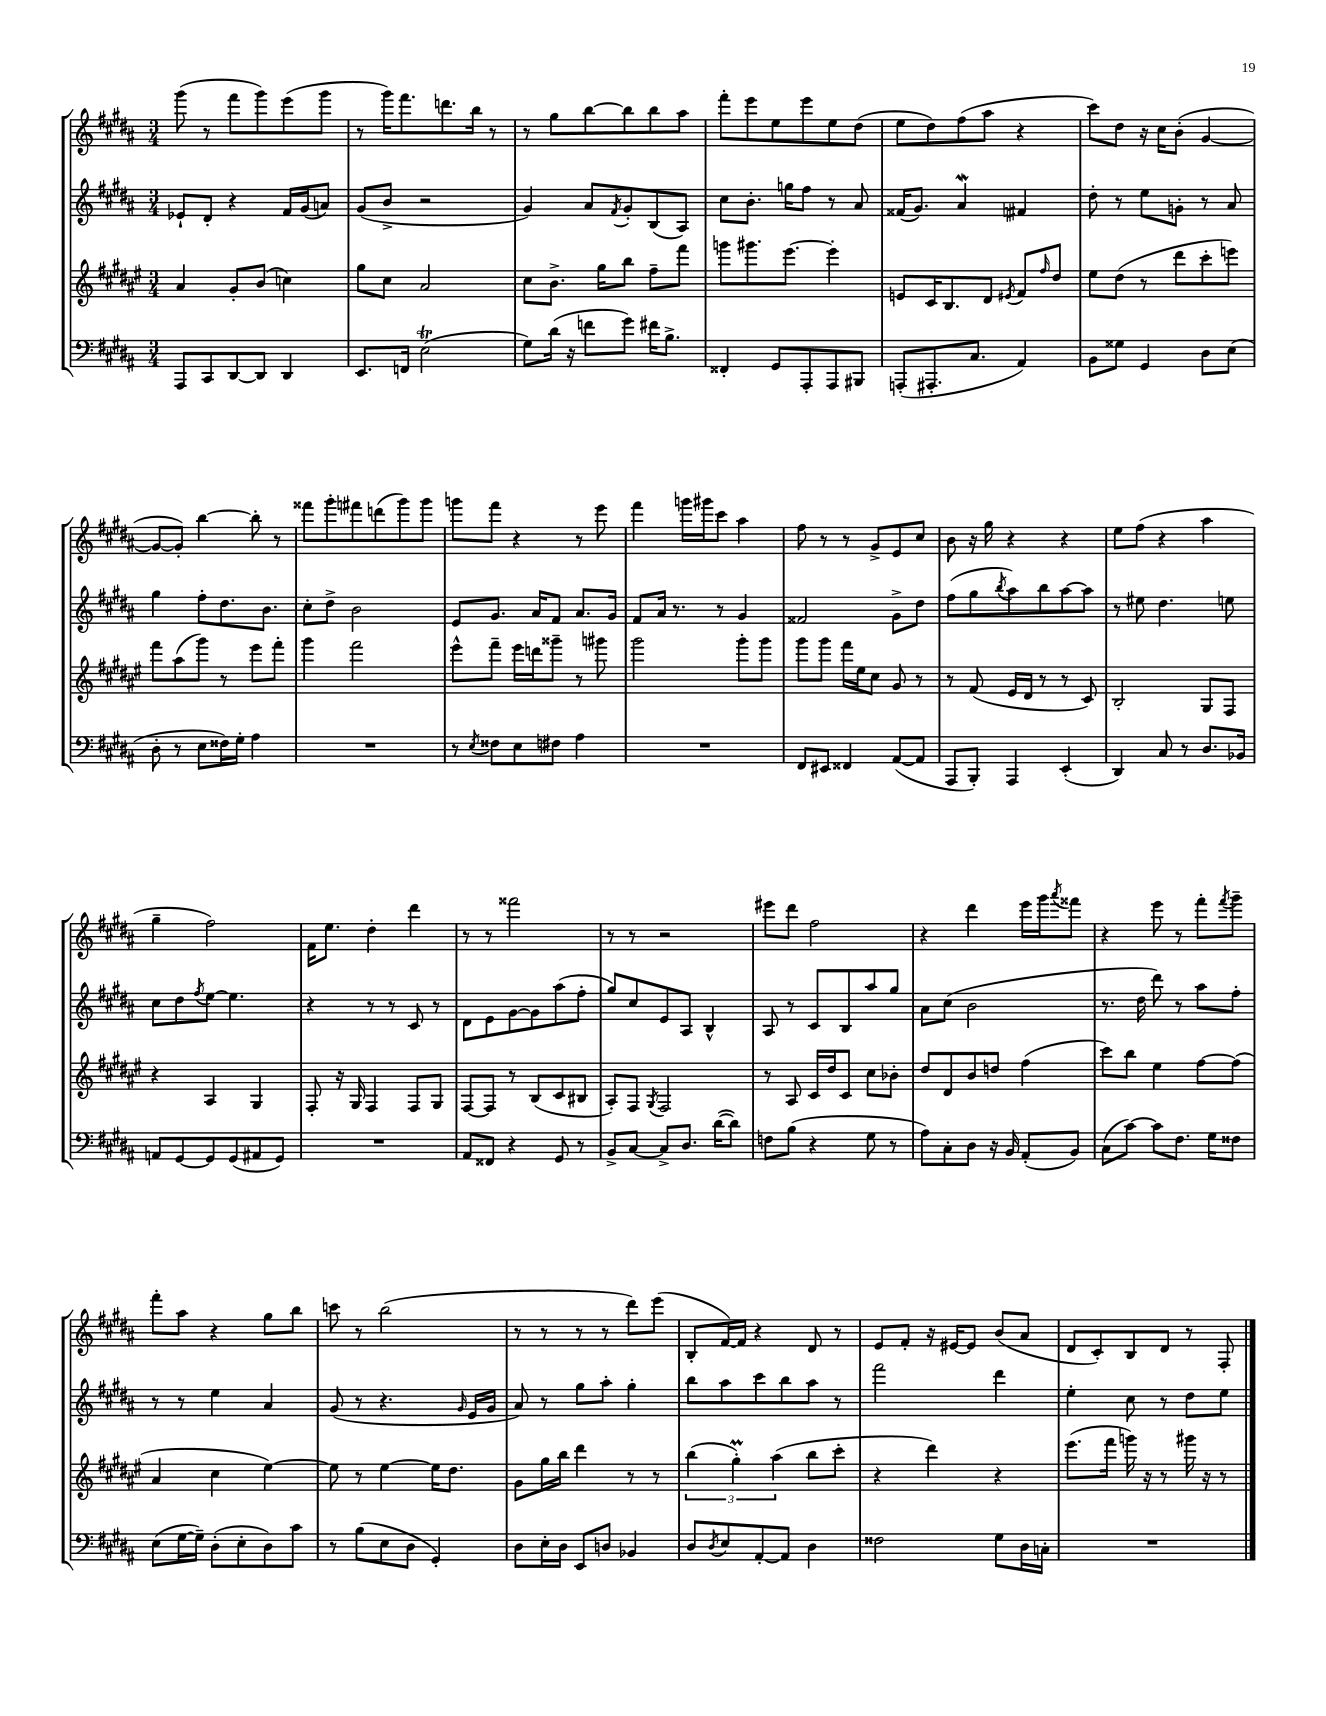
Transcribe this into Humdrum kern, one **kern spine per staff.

**kern	**kern	**kern	**kern
*staff4	*staff3	*staff2	*staff1
*clefF4	*clefG2	*clefG2	*clefG2
*k[f#c#g#d#a#]	*k[f#c#g#d#a#e#]	*k[f#c#g#d#a#]	*k[f#c#g#d#a#]
*M3/4	*M3/4	*M3/4	*M3/4
8AAA#/L	4a#/	8e-`/L	(8ggg#\
8CC#/	.	8d#'/J	8r
[8DD#/	8g#'/L	4r	8fff#\L
8DD#/]J	(8b/J	.	8ggg#\)
4DD#/	4cc\)	16f#/LL	(8eee\
.	.	(16g#/J	.
.	.	8a/J)	8ggg#\J
=	=	=	=
8.EE/L	8gg#\L	(8g#/L	8r
.	8cc#\J	8b^/J	16ggg#\LK)
16FF/Jk	.	.	8.fff#\
(2E\	2a#/	2r	.
.	.	.	8.ddd\
.	.	.	16bb\Jk
.	.	.	8r
=	=	=	=
8G#\L)	8cc#\L	4g#/)	8r
(16d#\Jk	8.b^\J	.	8gg#\L
16r	.	.	.
8f\L	.	8a#/L	[8bb\
.	16gg#\LK	.	.
.	.	8qf#/	.
8g#\J)	8bb\J	8g#'/	8bb\]
16f#\LK	8ff#~\L	(8B/	8bb\
8.B^\J	.	.	.
.	8fff#\J	8A#/J)	8aa#\J
=	=	=	=
4FF##'/	8ggg\L	8cc#\L	8fff#'\L
.	8.ggg#\	8.b'\J	8eee\
8GG#/L	.	.	8ee\
.	[8.eee#\J	16gg\LK	.
8AAA#'/	.	8ff#\J	8eee\
8AAA#/	4eee#'\]	8r	8ee\
8BBB#/J	.	8a#/	(8dd#\J
=	=	=	=
(8AAA'/L	8e/L	(16f##/LK	8ee\L
.	.	8.g#/J)	.
8.AAA#'/	16c#/K	.	8dd#\)
.	8.B/	.	.
.	.	4a#/	(8ff#\
8.C#/J	.	.	.
.	8d#/J	.	8aa#\J
.	8qe#/	.	.
4AA#/)	8f#/L	4f#/	4r
.	16qqff#/	.	.
.	8dd#/J	.	.
=	=	=	=
8BB\L	8ee#\L	8dd#'\	8ccc#\L)
8G##\J	(8dd#\J	8r	8dd#\J
4GG#/	8r	8ee\L	16r
.	.	.	16cc#\LK
.	8ddd#\L	8g'\J	(8b'\J
8D#\L	8ccc#'\	8r	[4g#/
(8E\J	8eee\J)	8a#/	.
=	=	=	=
8D#'\	8fff#\L	4gg#\	8g#/_L
8r	(8aa#\	.	8g#'/]J)
8E\L	8ggg#\J)	8ff#'\L	[4bb\
16F##\L)	8r	8.dd#\	.
16G#'\JJ	.	.	.
4A#\	8eee#\L	.	8bb'\]
.	.	8.b\J	.
.	8fff#'\J	.	8r
=	=	=	=
2.r	4ggg#\	8cc#'\L	8fff##\L
.	.	8dd#^\J	8ggg#'\
.	2fff#\	2b\	8fff#\
.	.	.	(8ddd\
.	.	.	8ggg#\)
.	.	.	8ggg#\J
=	=	=	=
8r	8eee#^^\L	8e/L	8ggg\L
8qE/	.	.	.
8F##\L	8fff#~\J	8.g#/J	8fff#\J
8E\	16eee#\LL	.	4r
.	16ddd\J	16a#/LK	.
8F#\J	8ggg##~\J	8f#/J	.
4A#\	8r	8.a#/L	8r
.	8ggg#\	.	8eee\
.	.	16g#/Jk	.
=	=	=	=
2.r	2ggg#\	8f#/L	4fff#\
.	.	16a#/Jk	.
.	.	8.r	.
.	.	.	16ggg\LL
.	.	.	16ggg#\J
.	.	8r	8ccc#\J
.	8ggg#'\L	4g#/	4aa#\
.	8ggg#\J	.	.
=	=	=	=
8FF#/L	8ggg#\L	2f##/	8ff#\
8EE#/J	8ggg#\J	.	8r
4FF##/	16fff#\LL	.	8r
.	16ee#\J	.	.
.	8cc#\J	.	8g#^/L
([8AA#/L	8g#/	8g#^\L	8e/
8AA#/]J	8r	8dd#\J	8cc#/J
=	=	=	=
8AAA#/L	8r	(8ff#\L	8b\
8BBB'/J)	(8f#/	8gg#\	16r
.	.	.	16gg#\
.	.	8qbb/	.
4AAA#/	16e#/LL	8aa#\)	4r
.	16d#/JJ	.	.
.	8r	8bb\	.
(4EE'/	8r	[8aa#\	4r
.	8c#/)	8aa#\]J	.
=	=	=	=
4DD#/)	2B'/	8r	8ee\L
.	.	8ee#\	(8ff#\J
8C#/	.	4.dd#\	4r
8r	.	.	.
8.D#/L	8G#/L	.	4aa#\
.	8F#/J	8ee\	.
16BB-/Jk	.	.	.
=	=	=	=
8AA/L	4r	8cc#\L	4gg#~\
[8GG#/	.	8dd#\	.
.	.	8qff#/	.
8GG#/]	4A#/	[8ee\J	2ff#\)
(8GG#/	.	4.ee\]	.
8AA#/	4G#/	.	.
8GG#/J)	.	.	.
=	=	=	=
2.r	8F#'/	4r	16f#\LK
.	.	.	8.ee\J
.	16r	.	.
.	16G#/	.	.
.	4F#/	8r	4dd#'\
.	.	8r	.
.	8F#/L	8c#/	4ddd#\
.	8G#/J	8r	.
=	=	=	=
8AA#/L	[8F#/L	8d#\L	8r
8FF##/J	8F#/]J	8e\	8r
4r	8r	[8g#\	2fff##\
.	(8B/L	8g#\]	.
8GG#/	8c#/	(8aa#\	.
8r	8B#/J	8ff#'\J	.
=	=	=	=
8BB^/L	8A#'/L)	8gg#/L)	8r
[8C#/J	8F#/J	8cc#/	8r
.	8qG#/	.	.
8C#^/]L	2F#/	8e/	2r
8.D#/J	.	8A#/J	.
.	.	4B^^/	.
([16d#\LK	.	.	.
8d#\]J)	.	.	.
=	=	=	=
8F\L	8r	8A#/	8eee#\L
(8B\J	8A#/	8r	8ddd#\J
4r	16c#/LL	8c#/L	2ff#\
.	16dd#/J	.	.
.	8c#/J	8B/	.
8G#\	8cc#\L	8aa#/	.
8r	8b-'\J	8gg#/J	.
=	=	=	=
8A#\L)	8dd#/L	8a#\L	4r
8C#'\	8d#/	(8cc#\J	.
8D#\J	8b/	2b\	4ddd#\
16r	8dd/J	.	.
16BB/	.	.	.
(8AA#'/L	(4ff#\	.	16eee\LL
.	.	.	16ggg#\J
.	.	.	8qaaa#/
8BB/J)	.	.	8fff##\J
=	=	=	=
(8C#\L	8ccc#\L)	8.r	4r
[8c#\J)	8bb\J	.	.
.	.	16dd#\	.
8c#\]L	4ee#\	8ddd#\)	8eee\
8.F#\J	.	8r	8r
.	[8ff#\L	8aa#\L	8fff#'\L
16G#\LK	.	.	.
.	.	.	8qfff#/
8F##\J	(8ff#\]J	8ff#'\J	8ggg#~\J
=	=	=	=
(8E\L	4a#/	8r	8fff#'\L
[16G#\L	.	8r	8aa#\J
16G#~\]JJ)	.	.	.
(8D#'\L	4cc#\	4ee\	4r
8E'\	.	.	.
8D#\)	[4ee#\)	4a#/	8gg#\L
8c#\J	.	.	8bb\J
=	=	=	=
8r	8ee#\]	(8g#/	8ccc\
(8B\L	8r	8r	8r
8E\	[4ee#\	4.r	(2bb\
8D#\J	.	.	.
4GG#'/)	16ee#\]LK	.	.
.	8.dd#\J	.	.
.	.	16qqg#/	.
.	.	16e/LL	.
.	.	16g#/JJ	.
=	=	=	=
8D#\L	8g#\L	8a#/)	8r
16E'\L	16gg#\L	8r	8r
16D#\JJ	16bb\JJ	.	.
8EE/L	4ddd#\	8gg#\L	8r
8D/J	.	8aa#'\J	8r
4BB-/	8r	4gg#'\	8ddd#\L)
.	8r	.	(8eee\J
=	=	=	=
8D#/L	(6bb\	8bb\L	8B'/L
8qD#/	.	.	.
8E/	.	8aa#\	[16f#/L)
.	6gg#'\)	.	.
.	.	.	16f#/]JJ
[8AA#'/	.	8ccc#\	4r
.	(6aa#\	.	.
8AA#/]J	.	8bb\	.
4D#\	8bb\L	8aa#\J	8d#/
.	8ccc#'\J	8r	8r
=	=	=	=
2F##\	4r	2fff#\	8e/L
.	.	.	8f#'/J
.	4ddd#\)	.	16r
.	.	.	[16e#/LK
.	.	.	8e#/]J
8G#\L	4r	4ddd#\	(8b/L
16D#\L	.	.	8a#/J
16C'\JJ	.	.	.
=	=	=	=
2.r	(8.eee#\L	4ee'\	8d#/L
.	.	.	8c#'/)
.	16fff#\Jk	.	.
.	16ggg\)	8cc#\	8B/
.	16r	.	.
.	8r	8r	8d#/J
.	16ggg#\	8dd#\L	8r
.	16r	.	.
.	8r	8ee\J	8F#'/
==	==	==	==
*-	*-	*-	*-
